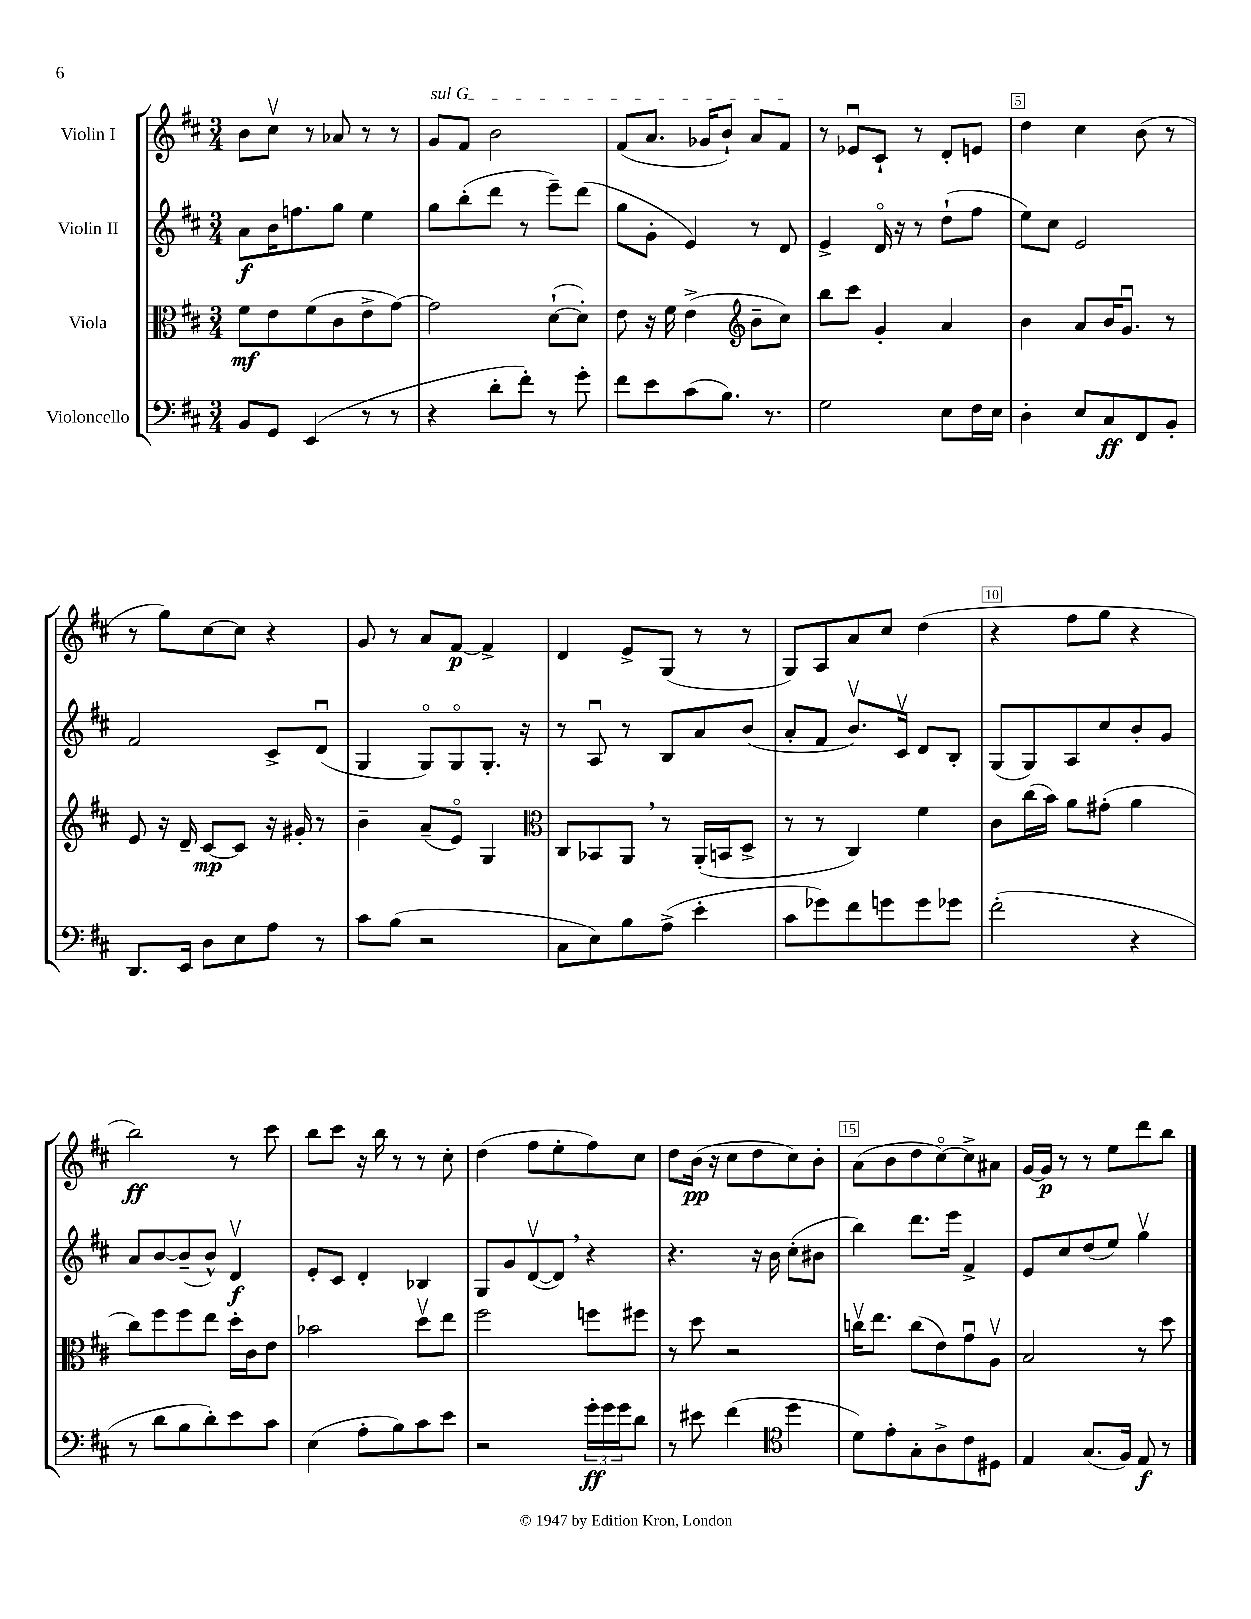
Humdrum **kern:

**kern	**dynam	**kern	**dynam	**kern	**dynam	**kern	**dynam
*part4	*part4	*part3	*part3	*part2	*part2	*part1	*part1
*staff4	*staff4	*staff3	*staff3	*staff2	*staff2	*staff1	*staff1
*I"Violoncello	*	*I"Viola	*	*I"Violin II	*	*I"Violin I	*
*clefF4	*	*clefC3	*	*clefG2	*	*clefG2	*
*k[f#c#]	*	*k[f#c#]	*	*k[f#c#]	*	*k[f#c#]	*
*M3/4	*	*M3/4	*	*M3/4	*	*M3/4	*
=1	=1	=1	=1	=1	=1	=1	=1
8BB/L	.	8f#\L	mf	8a\L	f	8b\L	.
8GG/J	.	8e\	.	16b\K	.	8cc#v\J	.
.	.	.	.	8.ffn\	.	.	.
(4EE/	.	(8f#\	.	.	.	8r	.
.	.	8c#\	.	8gg\J	.	8a-X/	.
8r	.	8e^\	.	4ee\	.	8r	.
8r	.	[8g\J)	.	.	.	8r	.
=2	=2	=2	=2	=2	=2	=2	=2
!	!	!	!	!	!	!LO:TX:a:i:t=sul G	!
4r	.	2g\]	.	8gg\L	.	8g/L	.
.	.	.	.	(8bb'\	.	8f#/J	.
8d'\L	.	.	.	8ddd\J	.	2b\	.
8f#'\J)	.	.	.	8r	.	.	.
8r	.	([8d`\L	.	8eee~\L)	.	.	.
8g'\	.	8d'\J])	.	(8ddd\J	.	.	.
=3	=3	=3	=3	=3	=3	=3	=3
8f#\L	.	8e\	.	8gg\L	.	(8f#/L	.
8e\	.	16r	.	8g'\J	.	8.a/J	.
.	.	16f#\	.	.	.	.	.
(8c#\	.	(4e^\	.	4e/)	.	.	.
.	.	.	.	.	.	16g-X/KL	.
8.B\J)	.	.	.	.	.	8b`/J)	.
*	*	*clefG2	*	*	*	*	*
.	.	8b~\L	.	8r	.	8a/L	.
8.r	.	.	.	.	.	.	.
.	.	8cc#\J)	.	8d/	.	8f#/J	.
=4	=4	=4	=4	=4	=4	=4	=4
2G\	.	8bb\L	.	4e^/	.	8r	.
.	.	8ccc#\J	.	.	.	8e-Xu/L	.
.	.	4g'/	.	16d/	.	8c#`/J	.
.	.	.	.	16r	.	.	.
.	.	.	.	8r	.	8r	.
8E\L	.	4a/	.	(8dd`\L	.	8d'/L	.
16F#\L	.	.	.	8ff#\J	.	8en/J	.
16E\JJ	.	.	.	.	.	.	.
=5	=5	=5	=5	=5	=5	=5	=5
4D'\	.	4b\	.	8ee\L)	.	4dd\	.
.	.	.	.	8cc#\J	.	.	.
8E/L	.	8a/L	.	2e/	.	4cc#\	.
8C#/	ff	16b/K	.	.	.	.	.
.	.	8.gu/J	.	.	.	.	.
8FF#/	.	.	.	.	.	(8b\	.
8BB'/J	.	8r	.	.	.	8r	.
!!LO:LB:g=z
=6	=6	=6	=6	=6	=6	=6	=6
8.DD/L	.	8e/	.	2f#/	.	8r	.
.	.	16r	.	.	.	8gg\L)	.
16EE/Jk	.	16d~/	.	.	.	.	.
8D\L	.	[8c#/L	mp	.	.	[8cc#\	.
8E\	.	8c#/J]	.	.	.	8cc#\J]	.
8A\J	.	16r	.	8c#^/L	.	4r	.
.	.	16g#X'/	.	.	.	.	.
8r	.	8r	.	(8du/J	.	.	.
=7	=7	=7	=7	=7	=7	=7	=7
8c#\L	.	4b~\	.	4G/	.	8g/	.
(8B\J	.	.	.	.	.	8r	.
2r	.	(8a~/L	.	8G/L)	.	8a/L	.
.	.	8e/J)	.	8G/	.	[8f#/J	p
.	.	4G/	.	8.G'/J	.	4f#^/]	.
.	.	.	.	16r	.	.	.
=8	=8	=8	=8	=8	=8	=8	=8
*	*	*clefC3	*	*	*	*	*
8C#\L	.	8C#/L	.	8r	.	4d/	.
8E\)	.	8BB-X/	.	8Au/	.	.	.
8B\	.	8AA,/J	.	8r	.	8e^/L	.
(8A^\J	.	8r	.	8B/L	.	(8G/J	.
4e'\	.	(16AA'/LL	.	8a/	.	8r	.
.	.	16BBn/J	.	.	.	.	.
.	.	8D^/J	.	(8b/J	.	8r	.
=9	=9	=9	=9	=9	=9	=9	=9
8c#\L	.	8r	.	8a'/L	.	8G/L)	.
8g-X\)	.	8r	.	8f#/J	.	8A/	.
8f#\	.	4C#/)	.	8.bv/L)	.	8a/	.
8gn\	.	.	.	.	.	8cc#/J	.
.	.	.	.	16c#v/Jk	.	.	.
8g\	.	4f#\	.	8d/L	.	(4dd\	.
8g-X\J	.	.	.	8B'/J	.	.	.
=10	=10	=10	=10	=10	=10	=10	=10
(2f#'\	.	8c#\L	.	(8G/L	.	4r	.
.	.	(16cc#\L	.	8G/)	.	.	.
.	.	16b\JJ)	.	.	.	.	.
.	.	8a\L	.	8A/	.	8ff#\L	.
.	.	(8g#X'\J	.	8cc#/	.	8gg\J	.
4r	.	4a\	.	8b'/	.	4r	.
.	.	.	.	8g/J	.	.	.
!!LO:LB:g=z
=11	=11	=11	=11	=11	=11	=11	=11
8r	.	8cc#\L)	.	8a/L	.	2bb\)	ff
8d\L	.	8ff#\	.	[8b/	.	.	.
8B\	.	8ff#\	.	(8b~/]	.	.	.
8d'\)	.	8ee\J	.	8b^^/J)	.	.	.
8e\	.	16dd'\LL	.	4dv/	f	8r	.
.	.	16c#\J	.	.	.	.	.
8c#\J	.	8e\J	.	.	.	8ccc#\	.
=12	=12	=12	=12	=12	=12	=12	=12
(4E\	.	2b-X\	.	8e'/L	.	8bb\L	.
.	.	.	.	8c#/J	.	8ccc#\J	.
8A'\L	.	.	.	4d'/	.	16r	.
.	.	.	.	.	.	16bb\	.
8B\)	.	.	.	.	.	8r	.
8c#\	.	8ddv\L	.	4B-X/	.	8r	.
8e\J	.	8ee\J	.	.	.	8cc#'\	.
=13	=13	=13	=13	=13	=13	=13	=13
2r	.	2ff#\	.	8G/L	.	(4dd\	.
.	.	.	.	8g/	.	.	.
.	.	.	.	([8dv/	.	8ff#\L	.
.	.	.	.	8d,/J])	.	8ee'\	.
24g'\LL	ff	8ffn\L	.	4r	.	8ff#\)	.
24g\	.	.	.	.	.	.	.
24g\J	.	.	.	.	.	.	.
8d\J	.	8ff#X\J	.	.	.	8cc#\J	.
=14	=14	=14	=14	=14	=14	=14	=14
8r	.	8r	.	4.r	.	8dd\L	.
8e#X\	.	8dd\	.	.	.	(16b\Jk	pp
.	.	.	.	.	.	16r	.
(4f#\	.	2r	.	.	.	8cc#\L	.
.	.	.	.	16r	.	8dd\	.
.	.	.	.	16b\	.	.	.
*clefC4	*	*	*	*	*	*	*
4dd\	.	.	.	(8cc#'\L	.	8cc#\)	.
.	.	.	.	8b#X\J	.	8b'\J	.
=15	=15	=15	=15	=15	=15	=15	=15
8d\L)	.	16ccnv\KL	.	4bb\)	.	(8a\L	.
.	.	8.ee\J	.	.	.	.	.
8e'\	.	.	.	.	.	8b\	.
8G'\	.	(8cc\L	.	8.ddd\L	.	8dd\	.
8A^\	.	8e\)	.	.	.	[8cc#\)	.
.	.	.	.	16eee\Jk	.	.	.
8c#\	.	8gu\	.	4f#^/	.	8cc#^\]	.
8D#X\J	.	8Av\J	.	.	.	8a#X\J	.
=16	=16	=16	=16	=16	=16	=16	=16
4E/	.	2B/	.	8e/L	.	[16g/LL	.
.	.	.	.	.	.	16g/JJ]	p
.	.	.	.	8cc#/	.	8r	.
(8.G/L	.	.	.	(8dd/	.	8r	.
.	.	.	.	8ee/J)	.	8ee\L	.
16F#/Jk)	.	.	.	.	.	.	.
8E/	f	8r	.	4ggv\	.	8ddd\	.
8r	.	8dd\	.	.	.	8bb\J	.
==	==	==	==	==	==	==	==
*-	*-	*-	*-	*-	*-	*-	*-
